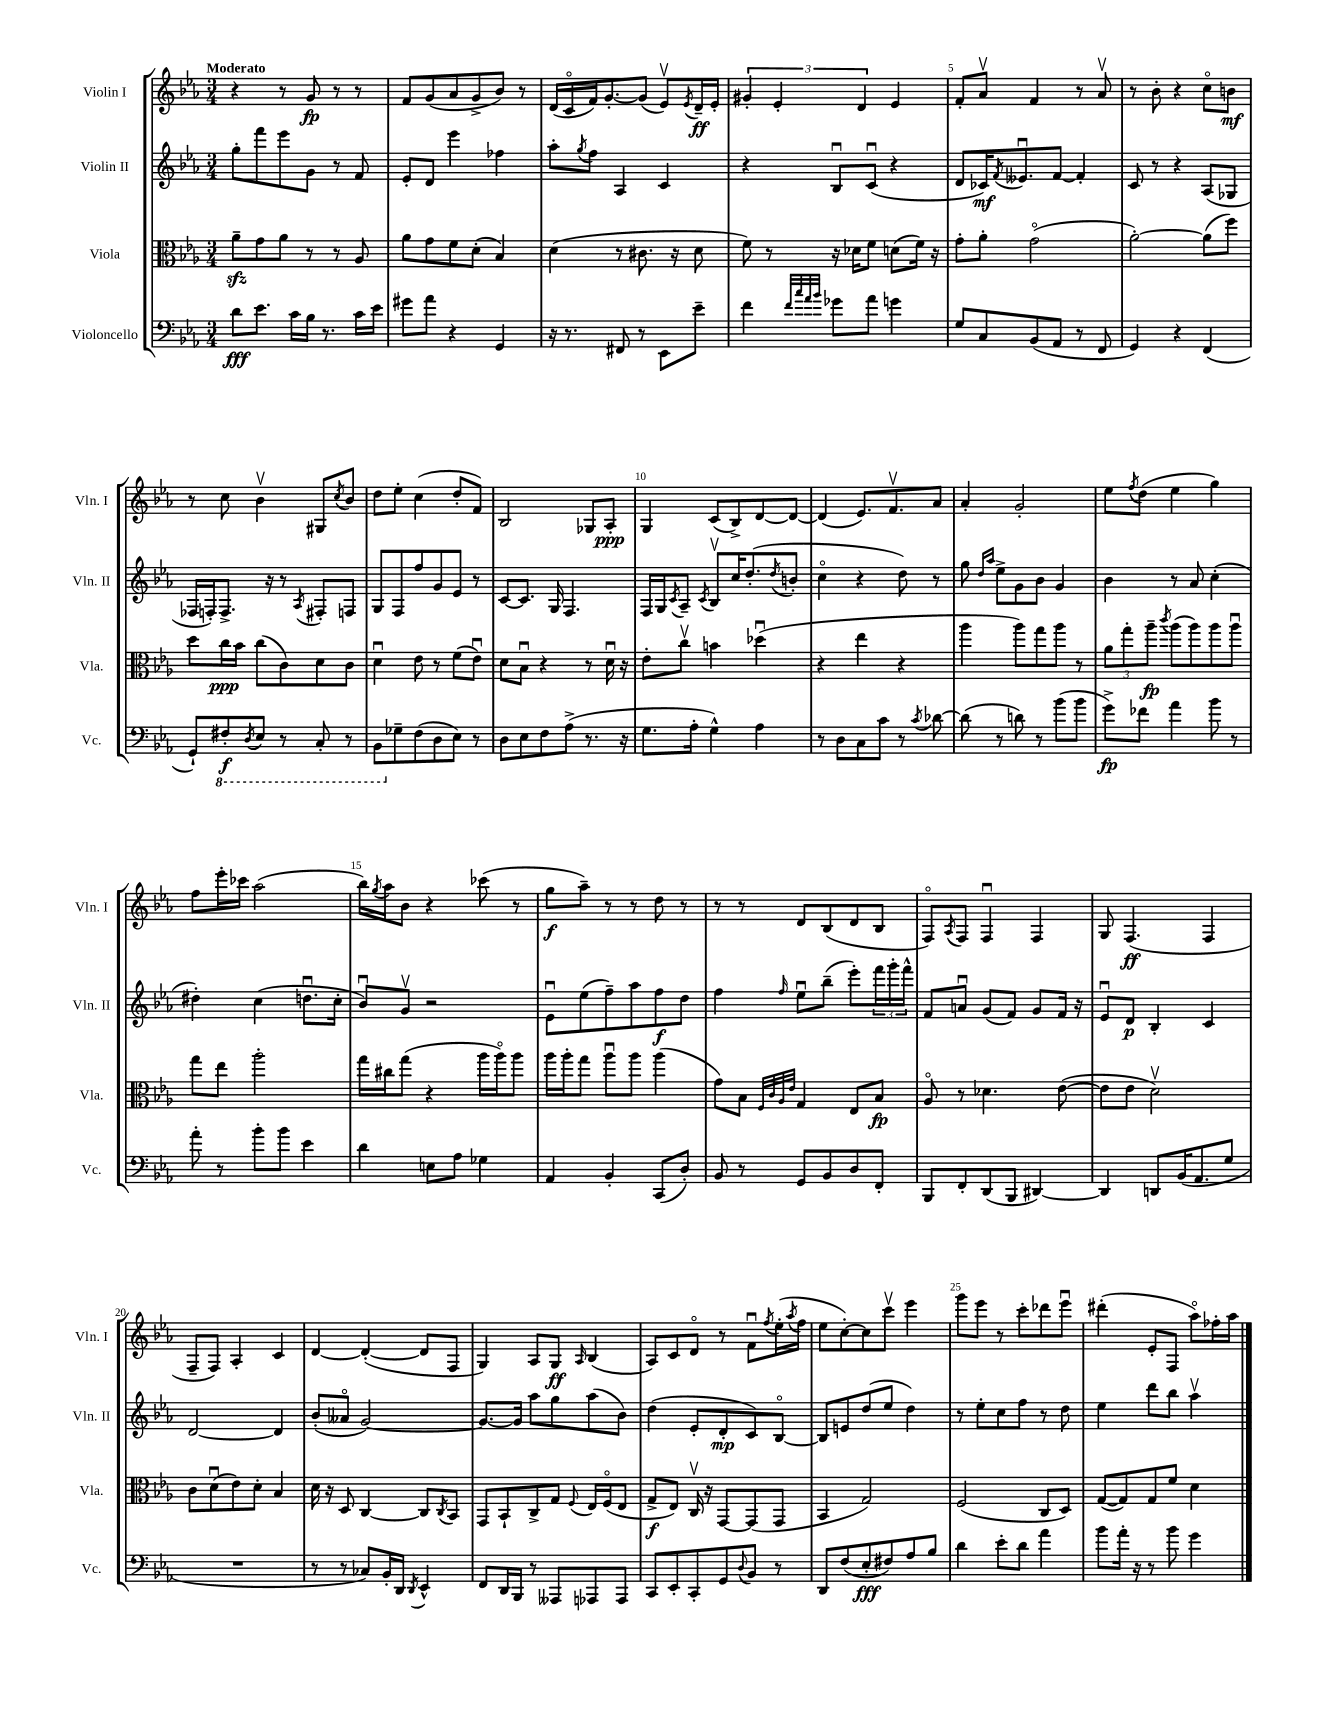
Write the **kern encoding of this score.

**kern	**kern	**kern	**kern
*staff4	*staff3	*staff2	*staff1
*clefF4	*clefC3	*clefG2	*clefG2
*k[b-e-a-]	*k[b-e-a-]	*k[b-e-a-]	*k[b-e-a-]
*M3/4	*M3/4	*M3/4	*M3/4
8d	8a-~	8gg'	4r
8.e-	8g	8fff	.
.	8a-	8eee-	8r
16c	.	.	.
16B-	8r	8g	8g
8.r	.	.	.
.	8r	8r	8r
16c	8A-	8f	8r
16e-	.	.	.
=	=	=	=
8g#	8a-	8e-'	8f
8a-	8g	8d	(8g
4r	8f	4eee-	8a-
.	(8d'	.	8g^
4GG	4B-)	4ff-	8b-)
.	.	.	8r
=	=	=	=
16r	(4d	8aa-'	(16d
8.r	.	.	16co
.	.	8qgg	.
.	.	8ff	16f)
.	.	.	[8.g'
8FF#	8r	4A-	.
8r	8.c#	.	(8g]
8EE-	.	4c	8e-v)
.	16r	.	.
.	.	.	8qe-
8e-~	8d	.	16d~
.	.	.	16e-'
=	=	=	=
4f	8f)	4r	6g#'
.	8r	.	.
.	.	.	6e-'
32qqf	.	.	.
32qqcc	.	.	.
32qqa-	.	.	.
32qqb-	.	.	.
8g-	16r	8B-u	.
.	16d-	.	.
.	.	.	6d
8a-	8f	(8cu	.
4g	(8d	4r	4e-
.	16f)	.	.
.	16r	.	.
=	=	=	=
8G	8g'	8d	8f'
8C	8a-'	16c-)	8a-v
.	.	8qf	.
.	.	8.e--u	.
(8BB-	(2go	.	4f
8AA-	.	[8f	.
8r	.	4f']	8r
8FF	.	.	8a-v
=	=	=	=
4GG)	[2a-')	8c	8r
.	.	8r	8b-'
4r	.	4r	4r
(4FF	(8a-]	(8A-	8cco
.	8ff)	8G-	8b
=	=	=	=
8GG`)	8dd	16F-	8r
.	.	16F')	.
8FF#'	16cc	8.F^	8cc
.	16b-	.	.
8qDD	.	.	.
8EE-	(8cc	.	4b-v
.	.	16r	.
8r	8c)	8r	.
.	.	8qA-	.
8CC'	8d	8F#'	8G#
.	.	.	8qcc
8r	8c	8F	8b-
=	=	=	=
8BBB-	4du	8G	8dd
8G-~	.	8F	8ee-'
(8F	8e-	8ff	(4cc
8D	8r	8g	.
8E-)	(8f	8e-	8dd'
8r	8e-u)	8r	8f)
=	=	=	=
8D	8d	[8c	2B-
8E-	8B-u	8.c]	.
8F	4r	.	.
.	.	16G	.
(8A-^	.	4.F	.
8.r	8r	.	8G-
.	16du	.	8A-'
16r	16r	.	.
=	=	=	=
8.G	8e-'	16F	4G
.	.	16G	.
.	.	8qc	.
.	8ccv	8A-~	.
16A-'	.	.	.
.	.	8qc	.
4G^^)	4b	8B-v	(8c
.	.	16cc	8B-^)
.	.	(8.dd'	.
4A-	(4dd-u	.	[8d
.	.	8qdd	.
.	.	8b'	8d_
=	=	=	=
8r	4r	4cco	(4d]
8D	.	.	.
8C	4ee-	4r	8.e-)
8c	.	.	.
.	.	.	8.fv
8r	4r	8dd)	.
8qc	.	.	.
[8d-	.	8r	8a-
=	=	=	=
(8d-]	4aa-	8gg	4a-'
.	.	16qqdd	.
.	.	16qqaa-	.
8r	.	8ee-^	.
8d)	8aa-)	8g	2g'
8r	8gg	8b-	.
(8b-	8aa-	4g	.
8b-	8r	.	.
=	=	=	=
8g^)	12a-	4b-	8ee-
.	12gg'	.	.
.	.	.	8qff
8f-	.	.	(8dd
.	12aa-~	.	.
.	8qccc	.	.
4a-	(8aa-	8r	4ee-
.	8aa-)	8a-	.
8b-	8aa-	(4cc'	4gg)
8r	8aa-u	.	.
=	=	=	=
8a-'	8gg	4dd#')	8ff
8r	8ee-	.	16eee-'
.	.	.	16ccc-
8b-'	2aa-'	(4cc	(2aa-
8b-	.	.	.
4e-	.	8.ddu	.
.	.	16cc'	.
=	=	=	=
4d	16gg	8b-u)	16bb-)
.	.	.	8qgg
.	16cc#	.	16aa-
.	(8gg	8gv	8b-
8E	4r	2r	4r
8A-	.	.	.
4G-	16aa-	.	(8ccc-
.	16aa-o)	.	.
.	8aa-	.	8r
=	=	=	=
4AA-	16aa-	8e-u	8gg
.	16aa-'	.	.
.	8gg	(8ee-	8aa-~)
4BB-'	8aa-u	8ff~)	8r
.	8aa-	8aa-	8r
(8CC	(4aa-	8ff	8dd
8D')	.	8dd	8r
=	=	=	=
8BB-	8g)	4ff	8r
8r	8B-	.	8r
.	32qqF	.	.
.	32qqc	.	.
.	32qqA-	.	.
.	32qqe-	16qqff	.
8GG	4G	8ee-u	8d
8BB-	.	(8bb-~	(8B-
8D	8E-	8eee-')	8d
8FF'	8B-	24fff	8B-
.	.	24ggg'	.
.	.	24fff^^	.
=	=	=	=
8BBB-	8A-o	8f	8Fo)
.	.	.	8qA-
8FF'	8r	8au	8F
(8DD	4.d-	(8g	4Fu
8BBB-	.	8f)	.
[4DD#)	.	8g	4F
.	([8e-	16f	.
.	.	16r	.
=	=	=	=
4DD#]	8e-]	8e-u	8G
.	8e-	8d	(4.F
8DD	2dv)	4B-'	.
(16BB-	.	.	.
8.AA-	.	.	.
.	.	4c	4F
8G	.	.	.
=	=	=	=
2.r	8c	[2d	8F~
.	(8du	.	8F)
.	8e-)	.	4A-'
.	8d'	.	.
.	4B-	4d]	4c
=	=	=	=
8r	16d	(8b-'	[4d
.	16r	.	.
8r	8D	8a--o	.
8C-)	[4C	[2g)	(4d'_
16BB-'	.	.	.
16DD	.	.	.
8qDD	.	.	.
4EE-^^	8C]	.	8d]
.	8qC	.	.
.	8BB-	.	8F
=	=	=	=
8FF	8GG	8.g_	4G)
16DD	8BB-`	.	.
16BBB-	.	16g]	.
8r	8C^	8aa-	8A-
8AAA--	8G	8gg	8G
.	8qqF	.	16qqA-
8AAA-	16E-	(8aa-	(4B-
.	(16Fo	.	.
8AAA-	8E-	8b-)	.
=	=	=	=
8CC	8G^	(4dd	8A-)
8EE-'	8E-)	.	8c
8CC'	16Cv	8e-'	8do
.	16r	.	.
8GG	[8GG	8d'	8r
8qqD	.	.	.
8BB-	(8GG]	8c)	8fu
.	.	.	8qff
8r	8GG	[8B-o	(16ee-'
.	.	.	8qaa-
.	.	.	16ff
=	=	=	=
8DD	4BB-	8B-]	8ee-
(8F	.	8e	[8cc')
8E-'	2G)	(8dd	8cc]
8F#)	.	8ee-	8cccv
8A-	.	4dd)	4eee-
8B-	.	.	.
=	=	=	=
4d	(2F	8r	8ggg
.	.	8ee-'	8eee-
8e-'	.	8cc	8r
8d	.	8ff	8ccc'
4a-	8C	8r	8ddd-
.	8D)	8dd	8eee-u
=	=	=	=
8b-	([8G	4ee-	(4ddd#'
16a-'	8G])	.	.
16r	.	.	.
8r	8G	8ddd	8e-'
8b-	8f	8bb-	8F
4g	4d	4aa-v	8aa-o)
.	.	.	16ff-'
.	.	.	16aa-
==	==	==	==
*-	*-	*-	*-
